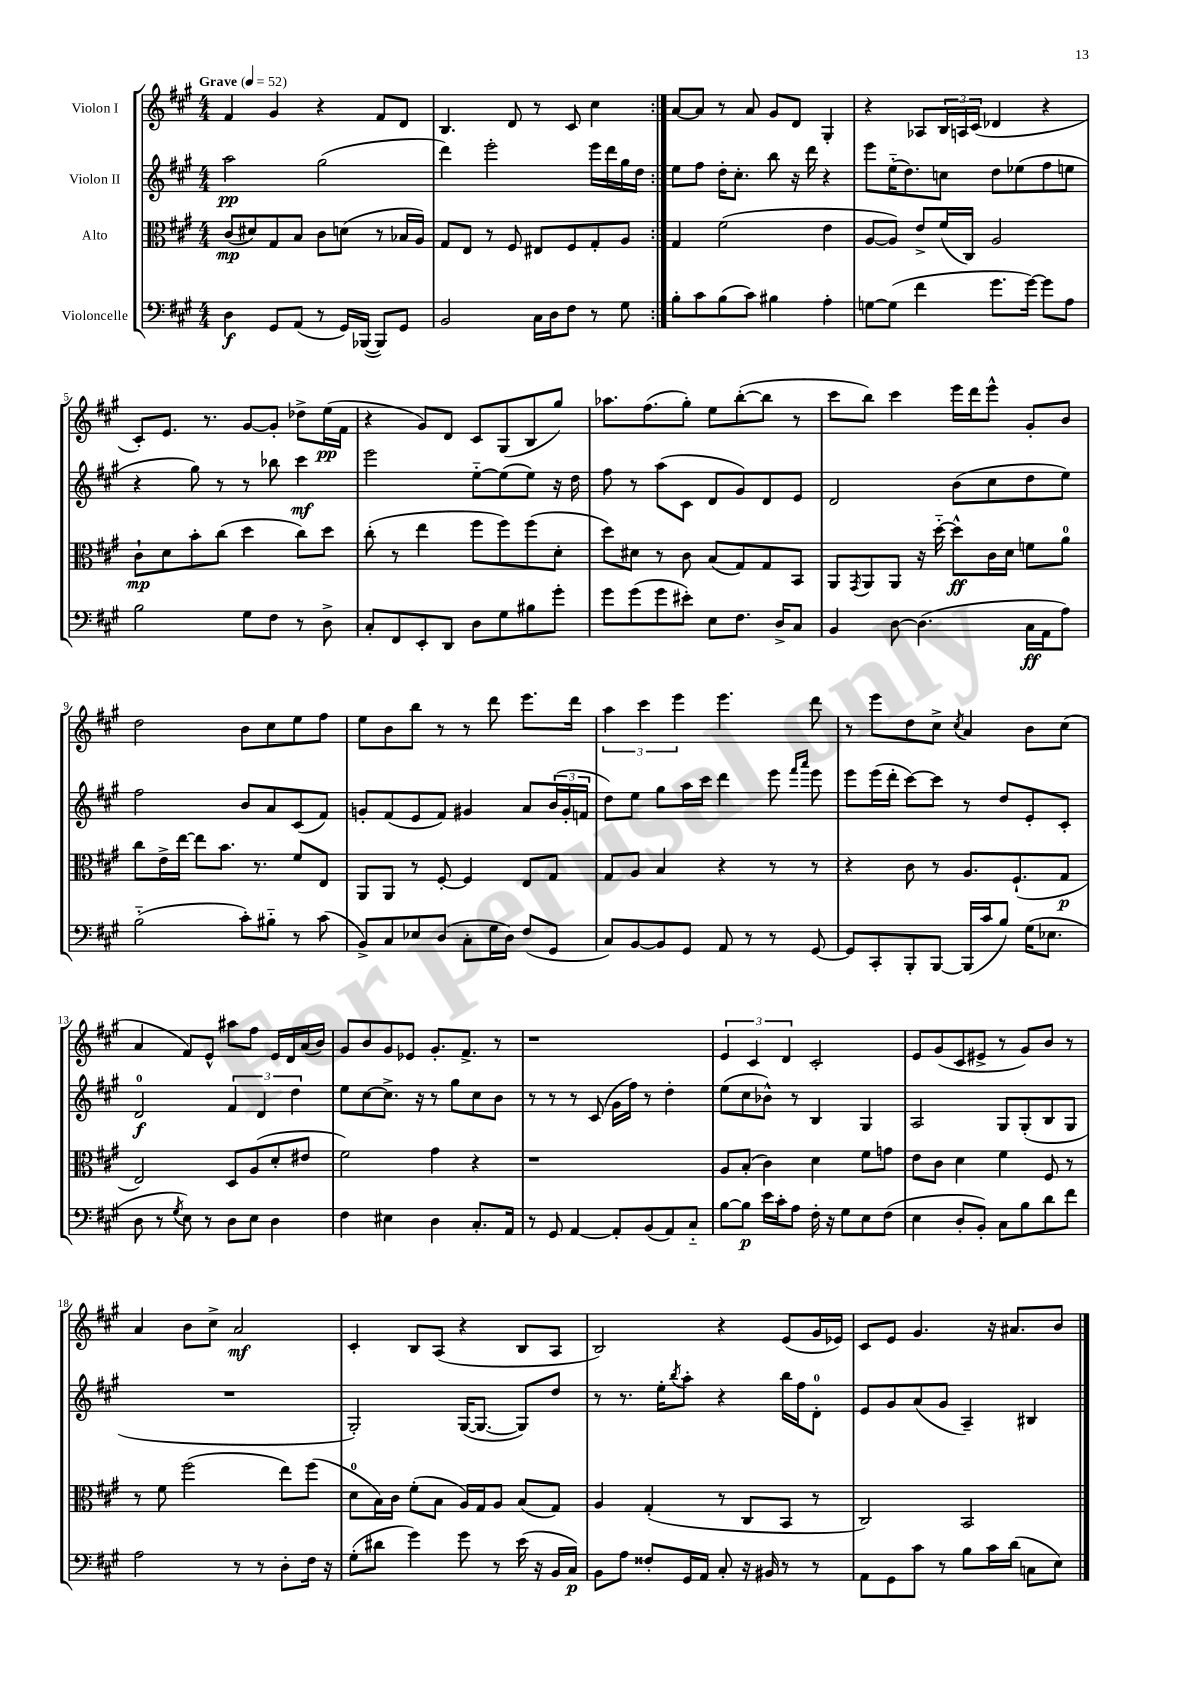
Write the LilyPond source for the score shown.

<<
\new StaffGroup <<
\new Staff = "s0" \with { instrumentName = "Violon I" } {
    \clef treble \key a \major \numericTimeSignature \time 4/4 \tempo "Grave" 4 = 52
    \repeat volta 2 { fis'4 gis'4 r4 fis'8 d'8 |
    b4. d'8 r8 cis'8 cis''4 | }
    a'8~ a'8 r8 a'8 gis'8 d'8 gis4-. |
    r4 aes8 \tuplet 3/2 { b16 a16 cis'16( } des'4 r4 |
    cis'8-.) e'8. r8. gis'8~ gis'8-. des''8-> e''16\pp( fis'16 |
    r4 gis'8) d'8 cis'8 gis8( b8 gis''8) |
    aes''8. fis''8.( gis''8-.) e''8 b''8~-.( b''8 r8 |
    cis'''8 b''8) cis'''4 e'''16 d'''16 e'''8-^ gis'8-. b'8 |
    d''2 b'8 cis''8 e''8 fis''8 |
    e''8 b'8 b''8 r8 r8 d'''8 e'''8. d'''16 |
    \tuplet 3/2 { a''4 cis'''4 e'''4 } e'''4. d'''8 |
    r8 e'''8 d''8 cis''8-> \acciaccatura { cis''8 } a'4 b'8 cis''8( |
    a'4 fis'8) e'8-^ ais''8 fis''8 e'16 d'16 a'16( b'16) |
    gis'8 b'8 gis'8 ees'8 gis'8.-. fis'8.-> r8 |
    r1 |
    \tuplet 3/2 { e'4 cis'4 d'4 } cis'2-. |
    e'8 gis'8( cis'8 eis'8-> r8 gis'8) b'8 r8 |
    a'4 b'8 cis''8-> a'2\mf |
    cis'4-. b8 a8( r4 b8 a8 |
    b2) r4 e'8( gis'16 ees'16) |
    cis'8 e'8 gis'4. r16 ais'8. b'8 \bar "|." |
}
\new Staff = "s1" \with { instrumentName = "Violon II" } {
    \clef treble \key a \major \numericTimeSignature \time 4/4
    \repeat volta 2 { a''2\pp gis''2( |
    d'''4) e'''2-. e'''16 d'''16 gis''16 d''16 | }
    e''8 fis''8 d''16-. cis''8.-. b''8 r16 d'''16 r4 |
    e'''8 e''16-_( d''8.) c''8 d''8 ees''8( fis''8 e''8 |
    r4 gis''8) r8 r8 bes''8 cis'''4\mf |
    e'''2 e''8~-_ e''8( e''8) r16 d''16 |
    fis''8 r8 a''8( cis'8 d'8 gis'8) d'8 e'8 |
    d'2 b'8( cis''8 d''8 e''8) |
    fis''2 b'8 a'8 cis'8( fis'8) |
    g'8-. fis'8( e'8 fis'8) gis'4 a'8 \tuplet 3/2 { b'16( gis'16-. f'16 } |
    d''8) e''8 gis''8 a''16 cis'''16 d'''4 e'''8 \grace { fis'''16 a'''16 } e'''8 |
    e'''8 e'''16( d'''16-. cis'''8~) cis'''8 r8 d''8 e'8-. cis'8-. |
    d'2-0\f \tuplet 3/2 { fis'4 d'4 d''4 } |
    e''8 cis''8~ cis''8.-> r16 r8 gis''8 cis''8 b'8 |
    r8 r8 r8 cis'8( gis'16 fis''16) r8 d''4-. |
    e''8( cis''8 bes'8-^) r8 b4 gis4 |
    a2 gis8 gis8-.( b8 gis8 |
    R1 |
    gis2-.) gis16~( gis8.~ gis8) d''8 |
    r8 r8. e''16-. \acciaccatura { b''8 } a''8-. r4 b''16 fis''16 d'8-0-. |
    e'8 gis'8 a'8( gis'8 a4--) bis4 \bar "|." |
}
\new Staff = "s2" \with { instrumentName = "Alto" } {
    \clef alto \key a \major \numericTimeSignature \time 4/4
    \repeat volta 2 { cis'8\mp( dis'8) gis8 b8 cis'8 d'8( r8 bes16 a16) |
    gis8 e8 r8 fis8 eis8 fis8 gis8-. a8 | }
    gis4 fis'2( e'4 |
    a8~ a8) e'8-> fis'16( cis16) a2 |
    cis'8-!\mp d'8 b'8-. cis''8( d''4 cis''8) d''8 |
    cis''8-.( r8 e''4 fis''8 fis''8) fis''8( d'8-. |
    d''8) dis'8 r8 cis'8 b8( gis8) gis8 b,8 |
    a,8 \acciaccatura { gis,8 } a,8 a,8 r16 d''16~-_ d''8-^\ff cis'16 d'16 f'8 a'8-0 |
    cis''8 e'16-> e''16~ e''8 b'8. r8. fis'8 e8 |
    a,8 a,8 r8 fis8~-. fis4 e8 gis8 |
    gis8 a8 b4 r4 r8 r8 |
    r4 cis'8 r8 a8. fis8.-!( gis8\p |
    e2) d8 a8( d'8-. eis'8 |
    fis'2) gis'4 r4 |
    r1 |
    a8 b8-.( cis'4) d'4 fis'8 g'8 |
    e'8 cis'8 d'4 fis'4 fis8 r8 |
    r8 fis'8 fis''2( e''8) fis''8( |
    d'8-0 b16) cis'16 fis'8-.( b8 a16) gis16 a8 b8( gis8) |
    a4 gis4-.( r8 cis8 b,8 r8 |
    cis2) b,2 \bar "|." |
}
\new Staff = "s3" \with { instrumentName = "Violoncelle" } {
    \clef bass \key a \major \numericTimeSignature \time 4/4
    \repeat volta 2 { d4\f gis,8 a,8( r8 gis,16) bes,,16~( bes,,8) gis,8 |
    b,2 cis16 d16 fis8 r8 gis8 | }
    b8-. cis'8 b8( cis'8) bis4 a4-. |
    g8~ g8( fis'4 gis'8. gis'16~) gis'8 a8 |
    b2 gis8 fis8 r8 d8-> |
    cis8-. fis,8 e,8-. d,8 d8 gis8 bis8 gis'8-. |
    gis'8 gis'8( gis'8 eis'8-.) e8 fis8. d16-> cis8 |
    b,4 d8~ d4.( cis16\ff a,16 a8) |
    b2-_( cis'8-.) bis8-_ r8 cis'8( |
    b,8->) cis8 ees8 d8( cis8-. gis16 d16) fis8( gis,8 |
    cis8) b,8~ b,8 gis,8 a,8 r8 r8 gis,8~ |
    gis,8 cis,8-. b,,8-. b,,8~ b,,16( cis'16 b8) gis16( ees8. |
    d8 r8 \acciaccatura { gis8 } e8) r8 d8 e8 d4 |
    fis4 eis4 d4 cis8.-. a,16 |
    r8 gis,8 a,4~ a,8-. b,8( a,8) cis8-_ |
    b8~ b8\p e'16 cis'16-. a8 fis16-. r16 gis8 e8 fis8( |
    e4 d8-. b,8-.) cis8 b8 d'8 fis'8 |
    a2 r8 r8 d8-. fis16 r16 |
    gis8-.( dis'8 gis'4) gis'8 r8 e'16( r16 b,16 cis16\p) |
    b,8 a8 fisis8-. gis,16 a,16 cis8-. r16 bis,16 r8 r8 |
    a,8 gis,8 cis'8 r8 b8 cis'16 d'16( c8 e8) \bar "|." |
}
>>
>>
